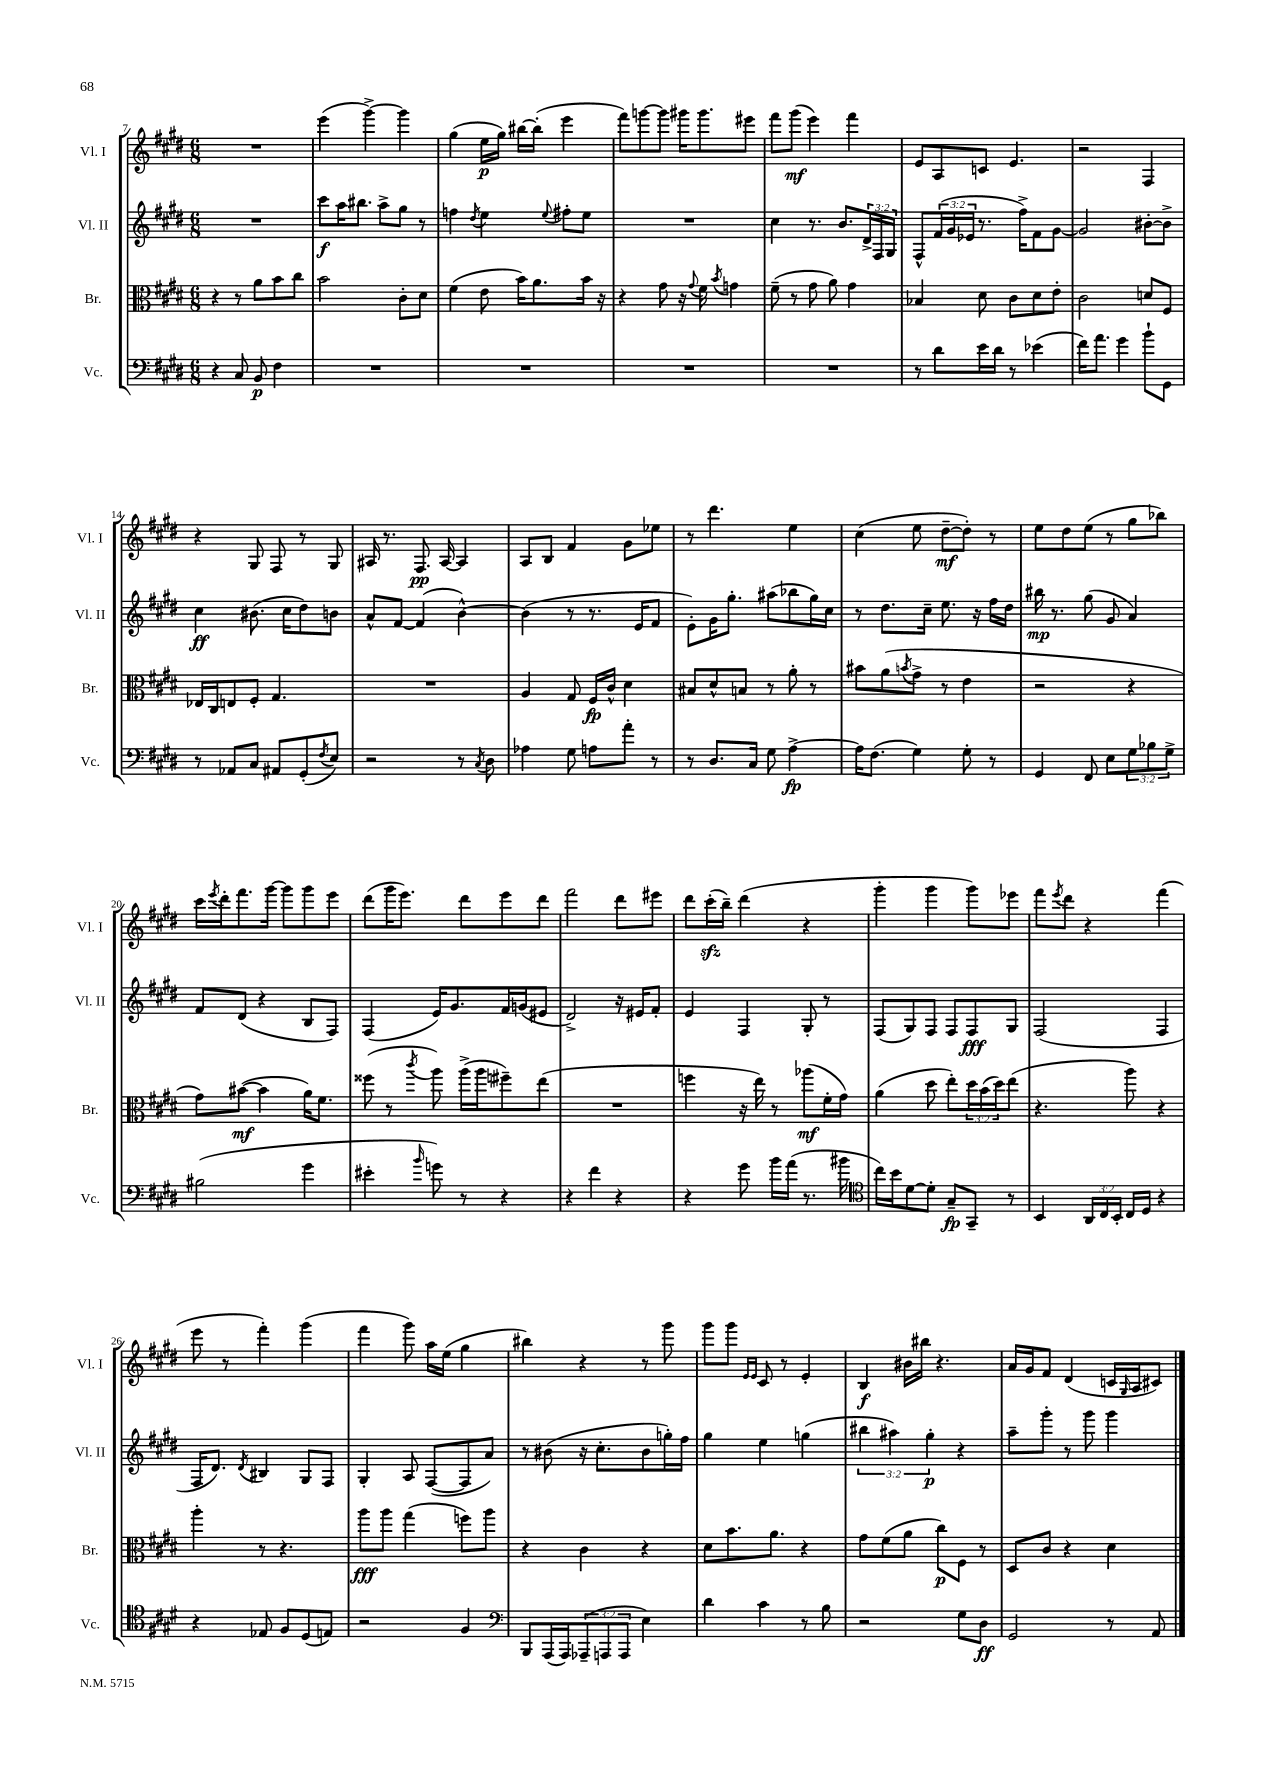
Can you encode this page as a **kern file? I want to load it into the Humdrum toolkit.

**kern	**dynam	**kern	**dynam	**kern	**dynam	**kern	**dynam
*part4	*part4	*part3	*part3	*part2	*part2	*part1	*part1
*staff4	*staff4	*staff3	*staff3	*staff2	*staff2	*staff1	*staff1
*I"Vc.	*	*I"Br.	*	*I"Vl. II	*	*I"Vl. I	*
*I'Vc.	*	*I'Br.	*	*I'Vl. II	*	*I'Vl. I	*
*clefF4	*	*clefC3	*	*clefG2	*	*clefG2	*
*k[f#c#g#d#]	*	*k[f#c#g#d#]	*	*k[f#c#g#d#]	*	*k[f#c#g#d#]	*
*M6/8	*	*M6/8	*	*M6/8	*	*M6/8	*
=7	=7	=7	=7	=7	=7	=7	=7
4r	.	4r	.	2.r	.	2.r	.
8C#/	.	8r	.	.	.	.	.
8BB/	p	8a\L	.	.	.	.	.
4F#\	.	8b\	.	.	.	.	.
.	.	8cc#\J	.	.	.	.	.
=8	=8	=8	=8	=8	=8	=8	=8
2.r	.	2b\	.	8ccc#\L	f	(4eee\	.
.	.	.	.	16aa\K	.	.	.
.	.	.	.	8.bb#X\J	.	.	.
.	.	.	.	.	.	[4ggg#^\)	.
.	.	.	.	8aa^\L	.	.	.
.	.	8c#'\L	.	8gg#\J	.	4ggg#\]	.
.	.	8d#\J	.	8r	.	.	.
=9	=9	=9	=9	=9	=9	=9	=9
2.r	.	(4f#\	.	4ffn\	.	(4gg#\	.
.	.	.	.	8qdd#/	.	.	.
.	.	8e\	.	4ee\	.	16ee\LL	p
.	.	.	.	.	.	16gg#\JJ)	.
.	.	16b\KL)	.	.	.	[16bb#X\LL	.
.	.	8.a\	.	.	.	(16bb#'\JJ]	.
.	.	.	.	8qqee/	.	.	.
.	.	.	.	8ff#X'\L	.	4eee\	.
.	.	16b\Jk	.	8ee\J	.	.	.
.	.	16r	.	.	.	.	.
=10	=10	=10	=10	=10	=10	=10	=10
2.r	.	4r	.	2.r	.	8fff#\L)	.
.	.	.	.	.	.	[8gggn\	.
.	.	8g#\	.	.	.	8ggg\J]	.
.	.	16r	.	.	.	16ggg#X\KL	.
.	.	8qqg#/	.	.	.	.	.
.	.	16f#\	.	.	.	8.ggg#\	.
.	.	8qb/	.	.	.	.	.
.	.	4gn\	.	.	.	.	.
.	.	.	.	.	.	8eee#X\J	.
=11	=11	=11	=11	=11	=11	=11	=11
2.r	.	(8f#~\	.	4cc#\	.	8fff#\L	.
.	.	8r	.	.	.	(8ggg#\J	mf
.	.	8g#\	.	8.r	.	4eee\)	.
.	.	8a\)	.	.	.	.	.
.	.	.	.	8.b/L	.	.	.
.	.	4g#\	.	.	.	4fff#\	.
.	.	.	.	24d#^/L	.	.	.
.	.	.	.	24F#/	.	.	.
.	.	.	.	24G#/JJ	.	.	.
=12	=12	=12	=12	=12	=12	=12	=12
8r	.	4B-X/	.	8F#^^/L	.	8e/L	.
8d#\L	.	.	.	(24f#/L	.	8A/	.
.	.	.	.	24g#/	.	.	.
.	.	.	.	24e-X/JJ	.	.	.
16e\L	.	8d#\	.	8.r	.	8cn/J	.
16d#\JJ	.	.	.	.	.	.	.
8r	.	8c#\L	.	.	.	4.e/	.
.	.	.	.	16ff#^\KL)	.	.	.
(4e-X\	.	8d#\	.	8f#\	.	.	.
.	.	8e'\J	.	[8g#\J	.	.	.
=13	=13	=13	=13	=13	=13	=13	=13
16f#\KL)	.	2c#\	.	2g#/]	.	2r	.
8.a\J	.	.	.	.	.	.	.
4g#\	.	.	.	.	.	.	.
8b`\L	.	8dn/L	.	[8b#X'\L	.	4F#/	.
8GG#\J	.	8F#/J	.	8b#^\J]	.	.	.
!!LO:LB:g=z
=14	=14	=14	=14	=14	=14	=14	=14
8r	.	16E-X/LL	.	4cc#\	ff	4r	.
.	.	16C#/J	.	.	.	.	.
8AA-X/L	.	8En/	.	.	.	.	.
8C#/J	.	8F#'/J	.	(8.b#X\	.	8G#/	.
8AA#X/L	.	4.G#/	.	.	.	8F#/	.
.	.	.	.	16cc#\KL	.	.	.
(8GG#'/	.	.	.	8dd#\)	.	8r	.
8qF#/	.	.	.	.	.	.	.
8E/J)	.	.	.	8bn\J	.	8G#/	.
=15	=15	=15	=15	=15	=15	=15	=15
2r	.	2.r	.	8a^^/L	.	16A#X/	.
.	.	.	.	.	.	8.r	.
.	.	.	.	[8f#/J	.	.	.
.	.	.	.	(4f#/]	.	8.F#/	pp
.	.	.	.	.	.	[16A#/	.
8r	.	.	.	[4b^^\)	.	4A#/]	.
8qC#/	.	.	.	.	.	.	.
8D#\	.	.	.	.	.	.	.
=16	=16	=16	=16	=16	=16	=16	=16
4A-X\	.	4A/	.	(4b\]	.	8A/L	.
.	.	.	.	.	.	8B/J	.
8G#\	.	8G#/	.	8r	.	4f#/	.
8An\L	.	16F#/LL	fp	8.r	.	.	.
.	.	16c#^^/JJ	.	.	.	.	.
8a'\J	.	4d#\	.	.	.	8g#\L	.
.	.	.	.	16e/KL	.	.	.
8r	.	.	.	8f#/J	.	8ee-X\J	.
=17	=17	=17	=17	=17	=17	=17	=17
8r	.	8B#X/L	.	8e'\L)	.	8r	.
8.D#/L	.	8d#^^/	.	16g#\K	.	4.ddd#\	.
.	.	.	.	8.gg#'\J	.	.	.
.	.	8Bn/J	.	.	.	.	.
16C#/Jk	.	.	.	.	.	.	.
8G#\	.	8r	.	(8aa#X\L	.	.	.
[4A^\	fp	8a'\	.	8bb-X\	.	4ee\	.
.	.	8r	.	16gg#\L)	.	.	.
.	.	.	.	16cc#\JJ	.	.	.
=18	=18	=18	=18	=18	=18	=18	=18
16A\KL]	.	8b#X\L	.	8r	.	(4cc#\	.
(8.F#\J	.	.	.	.	.	.	.
.	.	(8a\	.	8.dd#\L	.	.	.
.	.	8qbn/	.	.	.	.	.
4G#\)	.	8g#^\J	.	.	.	8ee\	.
.	.	.	.	16cc#~\Jk	.	.	.
.	.	8r	.	8.ee\	.	[8dd#~\L	mf
8G#'\	.	4e\	.	.	.	8dd#'\J])	.
.	.	.	.	16r	.	.	.
8r	.	.	.	16ff#\LL	.	8r	.
.	.	.	.	16dd#\JJ	.	.	.
=19	=19	=19	=19	=19	=19	=19	=19
4GG#/	.	2r	.	16bb#X\	mp	8ee\L	.
.	.	.	.	8.r	.	.	.
.	.	.	.	.	.	8dd#\	.
8FF#/	.	.	.	(8gg#\	.	(8ee\J	.
8E\L	.	.	.	8g#/	.	8r	.
12G#\	.	4r	.	4a/)	.	8gg#\L	.
12B-X\	.	.	.	.	.	.	.
.	.	.	.	.	.	8bb-X\J)	.
12G#^\J	.	.	.	.	.	.	.
!!LO:LB:g=z
=20	=20	=20	=20	=20	=20	=20	=20
(2B#X\	.	8g#\L)	.	8f#/L	.	16ccc#\LL	.
.	.	.	.	.	.	8qeee/	.
.	.	.	.	.	.	16ddd#'\J	.
.	.	([8b#X\J	mf	(8d#/J	.	8.fff#\	.
.	.	4b#\]	.	4r	.	.	.
.	.	.	.	.	.	[16ggg#\Jk	.
.	.	.	.	.	.	8ggg#\L]	.
4g#\	.	16a\KL)	.	8B/L	.	8ggg#\	.
.	.	8.f#\J	.	.	.	.	.
.	.	.	.	8F#/J)	.	8eee\J	.
=21	=21	=21	=21	=21	=21	=21	=21
4e#X'\	.	(8ff##X\	.	(4F#/	.	(8ddd#\L	.
.	.	8r	.	.	.	16ggg#\K	.
.	.	.	.	.	.	8.eee\J)	.
16qqb/	.	8qccc#/	.	.	.	.	.
8gn\)	.	8aa\)	.	16e/KL)	.	.	.
.	.	.	.	8.g#/	.	.	.
8r	.	(16aa^\LL	.	.	.	8ddd#\L	.
.	.	16aa\J	.	.	.	.	.
4r	.	8ff#X~\)	.	16f#/L	.	8eee\	.
.	.	.	.	(16gn/J	.	.	.
.	.	(8ee\J	.	8e#X/J	.	8ddd#\J	.
=22	=22	=22	=22	=22	=22	=22	=22
4r	.	2.r	.	2d#^/)	.	2fff#\	.
4f#\	.	.	.	.	.	.	.
4r	.	.	.	16r	.	8ddd#\L	.
.	.	.	.	16e#X/KL	.	.	.
.	.	.	.	8f#'/J	.	8eee#X\J	.
=23	=23	=23	=23	=23	=23	=23	=23
4r	.	4ffn\	.	4e/	.	8ddd#\L	.
.	.	.	.	.	.	(16ccc#zz'\L	.
.	.	.	.	.	.	16bb~\JJ)	.
8g#\	.	16r	.	4F#/	.	(4ddd#\	.
.	.	16ee\)	.	.	.	.	.
16b\LL	.	8r	.	.	.	.	.
(16a\JJ	.	.	.	.	.	.	.
8.r	.	(8aa-X\L	mf	8G#'/	.	4r	.
.	.	16f#'\L	.	8r	.	.	.
16b#X\	.	16g#\JJ)	.	.	.	.	.
=24	=24	=24	=24	=24	=24	=24	=24
*clefC4	*	*	*	*	*	*	*
16cc#\LL)	.	(4a\	.	(8F#/L	.	4ggg#'\	.
16b\J	.	.	.	.	.	.	.
[8d#\	.	.	.	8G#/)	.	.	.
8d#'\J]	.	8dd#\	.	8F#/J	.	4ggg#\	.
8G#~/L	fp	8ee'\L)	.	8F#/L	.	.	.
8GG#~/J	.	24dd#\L	.	8F#/	fff	8ggg#\L)	.
.	.	(24b\	.	.	.	.	.
.	.	24dd#\J)	.	.	.	.	.
8r	.	(8ee\J	.	8G#/J	.	8eee-X\J	.
=25	=25	=25	=25	=25	=25	=25	=25
4BB/	.	4.r	.	(2F#/	.	8fff#\L	.
.	.	.	.	.	.	8qeee/	.
.	.	.	.	.	.	8ddd#\J	.
24AA/LL	.	.	.	.	.	4r	.
24C#/	.	.	.	.	.	.	.
24BB'/JJ	.	.	.	.	.	.	.
16C#/LL	.	8aa\)	.	.	.	.	.
16D#/JJ	.	.	.	.	.	.	.
4r	.	4r	.	4F#/	.	(4fff#\	.
!!LO:LB:g=z
=26	=26	=26	=26	=26	=26	=26	=26
4r	.	4aa'\	.	16F#/KL	.	8eee\	.
.	.	.	.	8.d#/J)	.	.	.
.	.	.	.	.	.	8r	.
.	.	.	.	8qd#/	.	.	.
8E-X/	.	8r	.	4B#X/	.	4fff#'\)	.
8F#/L	.	4.r	.	.	.	.	.
(8D#/	.	.	.	8G#/L	.	(4ggg#\	.
8En/J)	.	.	.	8F#/J	.	.	.
=27	=27	=27	=27	=27	=27	=27	=27
2r	.	8aa\L	fff	4G#'/	.	4fff#\	.
.	.	8aa\J	.	.	.	.	.
.	.	(4gg#\	.	8A/	.	8ggg#\)	.
.	.	.	.	([8F#/L	.	16aa\LL	.
.	.	.	.	.	.	(16ee\JJ	.
4F#/	.	8ffn\L)	.	8F#/]	.	4gg#\	.
.	.	8aa\J	.	8a/J)	.	.	.
=28	=28	=28	=28	=28	=28	=28	=28
*clefF4	*	*	*	*	*	*	*
8BBB/L	.	4r	.	8r	.	4bb#X\)	.
(16AAA/L	.	.	.	(8b#X\	.	.	.
16AAA/J)	.	.	.	.	.	.	.
(12AAA-X~/	.	4c#\	.	16r	.	4r	.
.	.	.	.	8.cc#'\L	.	.	.
12AAAn/	.	.	.	.	.	.	.
12AAA/J	.	.	.	.	.	.	.
4E\)	.	4r	.	8b#\	.	8r	.
.	.	.	.	16ggn'\L)	.	8ggg#\	.
.	.	.	.	16ff#\JJ	.	.	.
=29	=29	=29	=29	=29	=29	=29	=29
4d#\	.	8d#\L	.	4gg#\	.	8ggg#\L	.
.	.	8.b\	.	.	.	8ggg#\J	.
.	.	.	.	.	.	16qqe/LL	.
.	.	.	.	.	.	16qqe/JJ	.
4c#\	.	.	.	4ee\	.	8c#/	.
.	.	8.a\J	.	.	.	.	.
.	.	.	.	.	.	8r	.
8r	.	4r	.	(4ggn\	.	4e'/	.
8B\	.	.	.	.	.	.	.
=30	=30	=30	=30	=30	=30	=30	=30
2r	.	8g#\L	.	6bb#X\	.	4B/	f
.	.	(8f#\	.	.	.	.	.
.	.	.	.	6aa#X\)	.	.	.
.	.	8a\J	.	.	.	16b#X\LL	.
.	.	.	.	.	.	16bb#X\JJ	.
.	.	.	.	6gg#'\	p	.	.
.	.	8cc#\L)	p	.	.	4.r	.
8G#\L	.	8F#\J	.	4r	.	.	.
8D#\J	ff	8r	.	.	.	.	.
=31	=31	=31	=31	=31	=31	=31	=31
2GG#/	.	8D#/L	.	8aa~\L	.	16a/LL	.
.	.	.	.	.	.	16g#/J	.
.	.	8c#/J	.	8ggg#'\J	.	8f#/J	.
.	.	4r	.	8r	.	(4d#/	.
.	.	.	.	8ggg#\	.	.	.
8r	.	4d#\	.	4ggg#\	.	16cn/LL	.
.	.	.	.	.	.	16qqG#/	.
.	.	.	.	.	.	16A/J	.
8AA/	.	.	.	.	.	8c#X/J)	.
==	==	==	==	==	==	==	==
*-	*-	*-	*-	*-	*-	*-	*-
